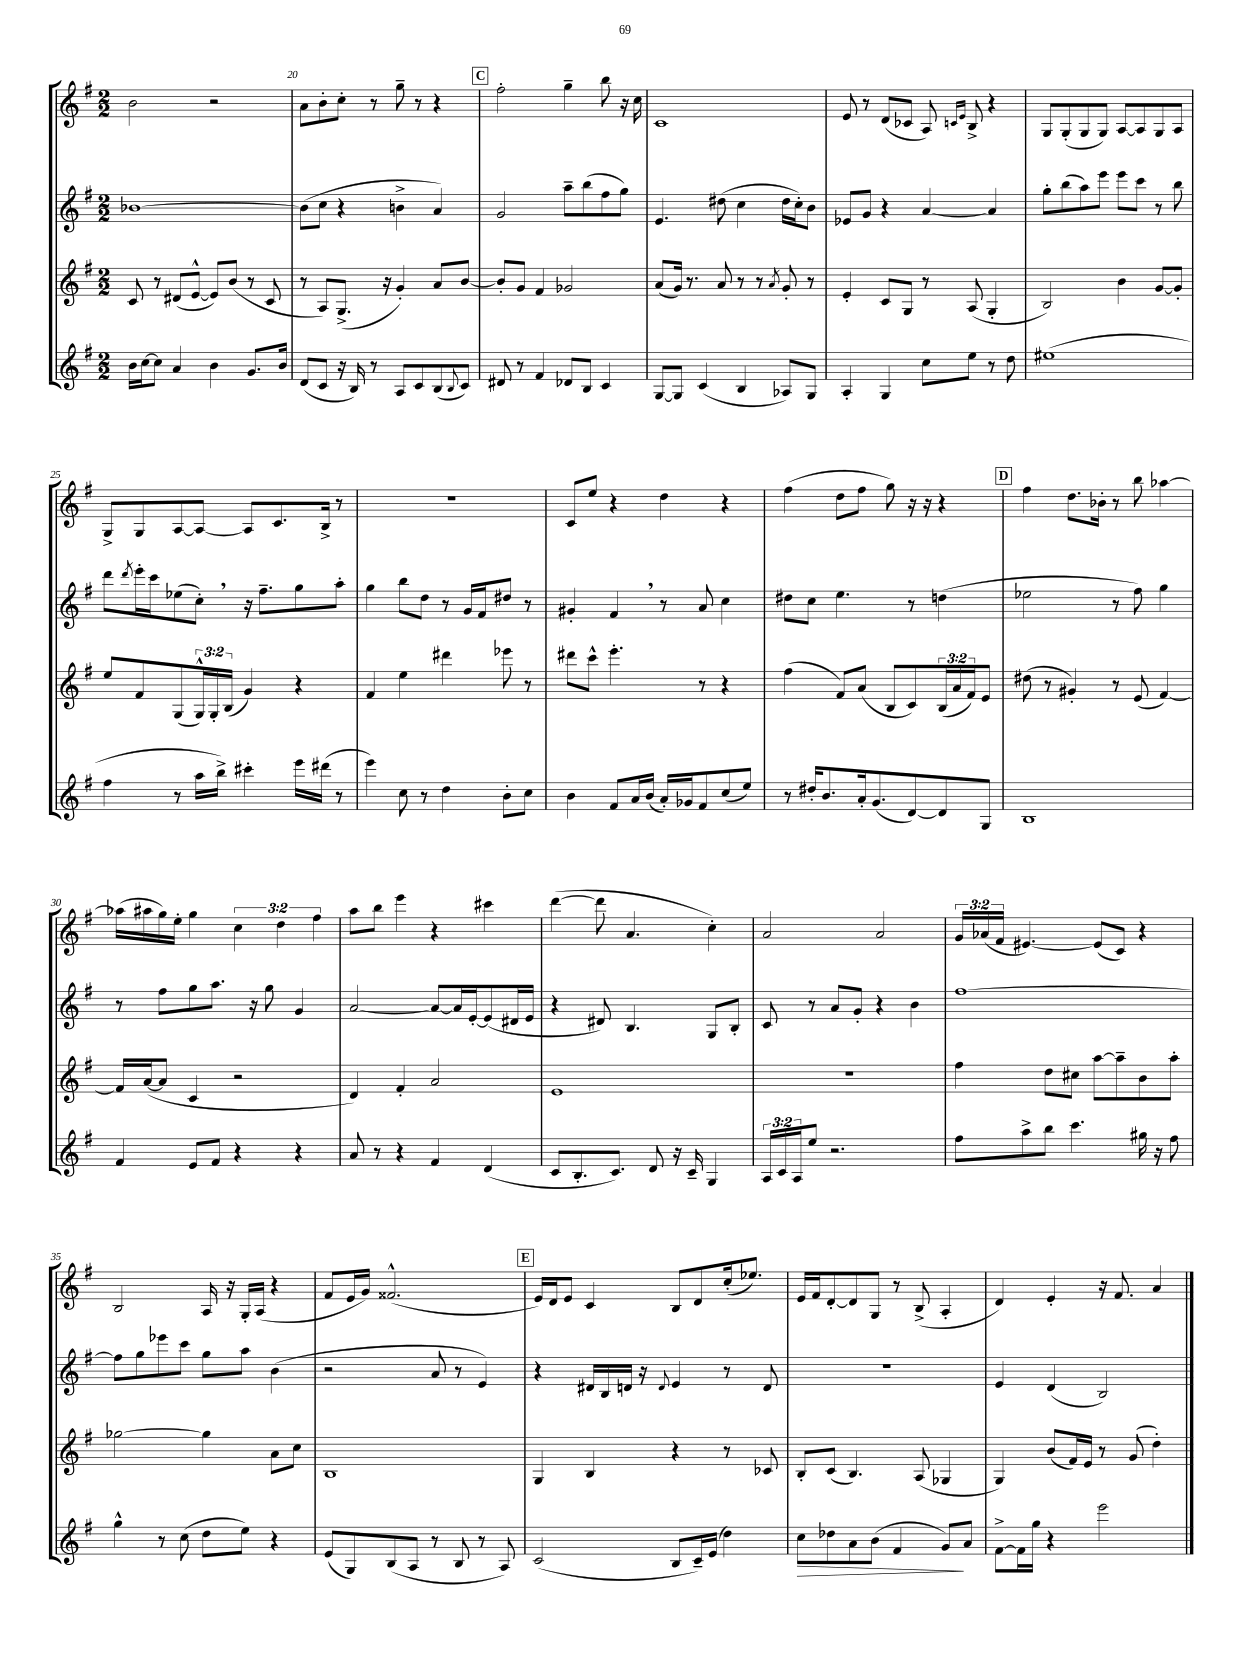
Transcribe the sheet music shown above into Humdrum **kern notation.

**kern	**kern	**kern	**kern
*staff4	*staff3	*staff2	*staff1
*clefG2	*clefG2	*clefG2	*clefG2
*k[f#]	*k[f#]	*k[f#]	*k[f#]
*M2/2	*M2/2	*M2/2	*M2/2
16b\LL	8c/	[1b-	2b\
[16cc\J	.	.	.
8cc\]J	8r	.	.
4a/	(8d#/L	.	.
.	[8e^^/J	.	.
4b\	8e/]L)	.	2r
.	(8b/J	.	.
8.g/L	8r	.	.
.	8c/	.	.
16b/Jk	.	.	.
=	=	=	=
(8d/L	8r	(8b-\]L	8a\L
8c/J	8A/L)	8cc\J	8b'\
16r	(8.G^/J	4r	8cc'\J
16B/)	.	.	.
8r	.	.	8r
.	16r	.	.
8A/L	4g'/)	4b^\	8gg~\
8c/	.	.	8r
(8B/	8a/L	4a/)	4r
8qqB/	.	.	.
8c/J)	[8b/J	.	.
=	=	=	=
8d#/	8b'/]L	2g/	2ff#'\
8r	8g/J	.	.
4f#/	4f#/	.	.
8d-/L	2g-/	8aa~\L	4gg~\
8B/J	.	(8bb\	.
4c/	.	8ff#\	8bb\
.	.	8gg\J)	16r
.	.	.	16cc\
=	=	=	=
[8G/L	(8a/L	4.e/	1c
8G/]J	16g/Jk)	.	.
.	8.r	.	.
(4c/	.	.	.
.	8a/	(8dd#\	.
4B/	8r	4cc\	.
.	8r	.	.
.	8qa/	.	.
8A-/L)	8g'/	16dd#\LL	.
.	.	16cc'\J)	.
8G/J	8r	8b\J	.
=	=	=	=
4A'/	4e'/	8e-/L	8e/
.	.	8g/J	8r
4G/	8c/L	4r	(8d/L
.	8G/J	.	8c-/J
8cc\L	8r	[4a/	8A/)
.	.	.	16qqc/LL
.	.	.	16qqe/JJ
8ee\J	(8A/	.	8B^/
8r	4G'/	4a/]	4r
8dd\	.	.	.
=	=	=	=
(1ee#	2B/)	8gg'\L	8G/L
.	.	(8bb\	(8G'/
.	.	8aa\)	8G/
.	.	8eee\J	8G/J)
.	4b\	8eee\L	[8A/L
.	.	8ccc\J	8A/]
.	[8g/L	8r	8G/
.	8g'/]J	8bb\	8A/J
=	=	=	=
4ff#\	8ee/L	8ddd\L	8G^/L
.	.	8qddd/	.
.	8f#/	16eee'\L	8G/
.	.	16ccc\J	.
8r	(8G/	(8ee-\	[8A/
16aa\LL	24G^^/L)	8cc'\J)	8A/_J
.	24G'/	.	.
16bb^\JJ)	.	.	.
.	(24B/JJ	.	.
4ccc#'\	4g/)	16r	8A/]L
.	.	8.ff#~\L	.
.	.	.	8.c/
16eee\LL	4r	8gg\	.
(16ddd#\JJ	.	.	16B^/Jk
8r	.	8aa'\J	8r
=	=	=	=
4eee\)	4f#/	4gg\	1r
8cc\	4ee\	8bb\L	.
8r	.	8dd\J	.
4dd\	4ddd#\	8r	.
.	.	16g/LL	.
.	.	16f#/J	.
8b'\L	8eee-\	8dd#/J	.
8cc\J	8r	8r	.
=	=	=	=
4b\	8ddd#\L	4g#'/	8c/L
.	8ccc^^\J	.	8ee/J
8f#/L	4.eee'\	4f#/	4r
16a/L	.	.	.
(16b/JJ	.	.	.
16a'/LL)	.	8r	4dd\
16g-/J	.	.	.
8f#/	8r	8a/	.
(8cc/	4r	4cc\	4r
8ee/J)	.	.	.
=	=	=	=
8r	(4ff#\	8dd#\L	(4ff#\
16dd#'/LK	.	8cc\J	.
8.b/	.	.	.
.	8f#/L)	4.ee\	8dd\L
16a'/k	(8a/J	.	8ff#\J
(8.g/	.	.	.
.	8B/L	.	8gg\)
[8d/)	8c/)	8r	16r
.	.	.	16r
8d/]	(24B/L	(4dd\	4r
.	24a/	.	.
.	24f#/J)	.	.
8G/J	8e/J	.	.
=	=	=	=
1B	(8dd#\	2ee-\	4ff#\
.	8r	.	.
.	4g#'/)	.	8.dd\L
.	.	.	16b-'\Jk
.	8r	8r	8r
.	(8e/	8ff#\)	8bb\
.	[4f#/)	4gg\	[4aa-\
=	=	=	=
4f#/	16f#/]LL	8r	(16aa-\]LL
.	([16a/J	.	16aa#\
.	8a/]J	8ff#\L	16gg\)
.	.	.	16ee'\JJ
8e/L	4c/	8gg\	4gg\
8f#/J	.	8.aa\J	.
4r	2r	.	6cc\
.	.	16r	.
.	.	8gg\	.
.	.	.	6dd\
4r	.	4g/	.
.	.	.	6ff#\
=	=	=	=
8a/	4d/)	[2a/	8aa\L
8r	.	.	8bb\J
4r	4f#'/	.	4eee\
4f#/	2a/	8a/_L	4r
.	.	16a/]L	.
.	.	[16e'/J	.
(4d/	.	(8e/]	4ccc#\
.	.	16d#/L	.
.	.	16e/JJ	.
=	=	=	=
8c/L	1e	4r	([4ddd\
8.B'/	.	.	.
.	.	8d#/)	8ddd\]
8.c/J)	.	.	.
.	.	4.B/	4.a/
8d/	.	.	.
16r	.	.	.
16c~/	.	.	.
4G/	.	8G/L	4cc'\)
.	.	8B'/J	.
=	=	=	=
24A/LL	1r	8c/	2a/
24c/	.	.	.
24A/J	.	.	.
8ee/J	.	8r	.
2.r	.	8a/L	.
.	.	8g'/J	.
.	.	4r	2a/
.	.	4b\	.
=	=	=	=
8ff#\L	4ff#\	[1ff#	24g/LL
.	.	.	(24a-/
.	.	.	24f#/JJ
8aa^\	.	.	[4.e#/)
8bb\J	8dd\L	.	.
4.ccc\	8cc#\J	.	.
.	[8aa\L	.	(8e#/]L
.	8aa~\]	.	8c/J)
16gg#\	8b\	.	4r
16r	.	.	.
8ff#\	8aa'\J	.	.
=	=	=	=
4gg^^\	[2gg-\	8ff#\]L	2B/
.	.	8gg\	.
8r	.	8eee-\	.
(8cc\	.	8ccc\J	.
8dd\L	4gg-\]	8gg\L	16A/
.	.	.	16r
8ee\J)	.	8aa\J	16G'/LL
.	.	.	(16A/JJ
4r	8a\L	(4b\	4r
.	8cc\J	.	.
=	=	=	=
(8e/L	1B	2r	8f#/L
8G/)	.	.	16e/L
.	.	.	16g/JJ)
(8B/	.	.	(2.f##^^/
8A/J	.	.	.
8r	.	8a/	.
8B/	.	8r	.
8r	.	4e/)	.
8A/)	.	.	.
=	=	=	=
(2c/	4G/	4r	16e/LL)
.	.	.	16d/J
.	.	.	8e/J
.	4B/	16d#/LL	4c/
.	.	16B/	.
.	.	16d/JJ	.
.	.	16r	.
.	.	8qqd/	.
8B/L	4r	4e/	8B/L
16c~/L)	.	.	8d/
(16e/JJ	.	.	.
4dd\)	8r	8r	(16cc'/k
.	.	.	8.ee-/J)
.	8c-/	8d/	.
=	=	=	=
8cc\L	8B'/L	1r	16e/LL
.	.	.	16f#/J
8dd-\	(8c/J	.	[8d'/
8a\	4.B/)	.	8d/]
(8b\J	.	.	8G/J
4f#/	.	.	8r
.	(8A/	.	(8B^/
8g/L)	4G-/	.	4A'/
8a/J	.	.	.
=	=	=	=
[8f#^\L	4G/)	4e/	4d/)
16f#\]L	.	.	.
16gg\JJ	.	.	.
4r	(8b/L	(4d/	4e'/
.	16f#/L)	.	.
.	16e/JJ	.	.
2eee\	8r	2B/)	16r
.	.	.	8.f#/
.	(8g/	.	.
.	4dd'\)	.	4a/
==	==	==	==
*-	*-	*-	*-
